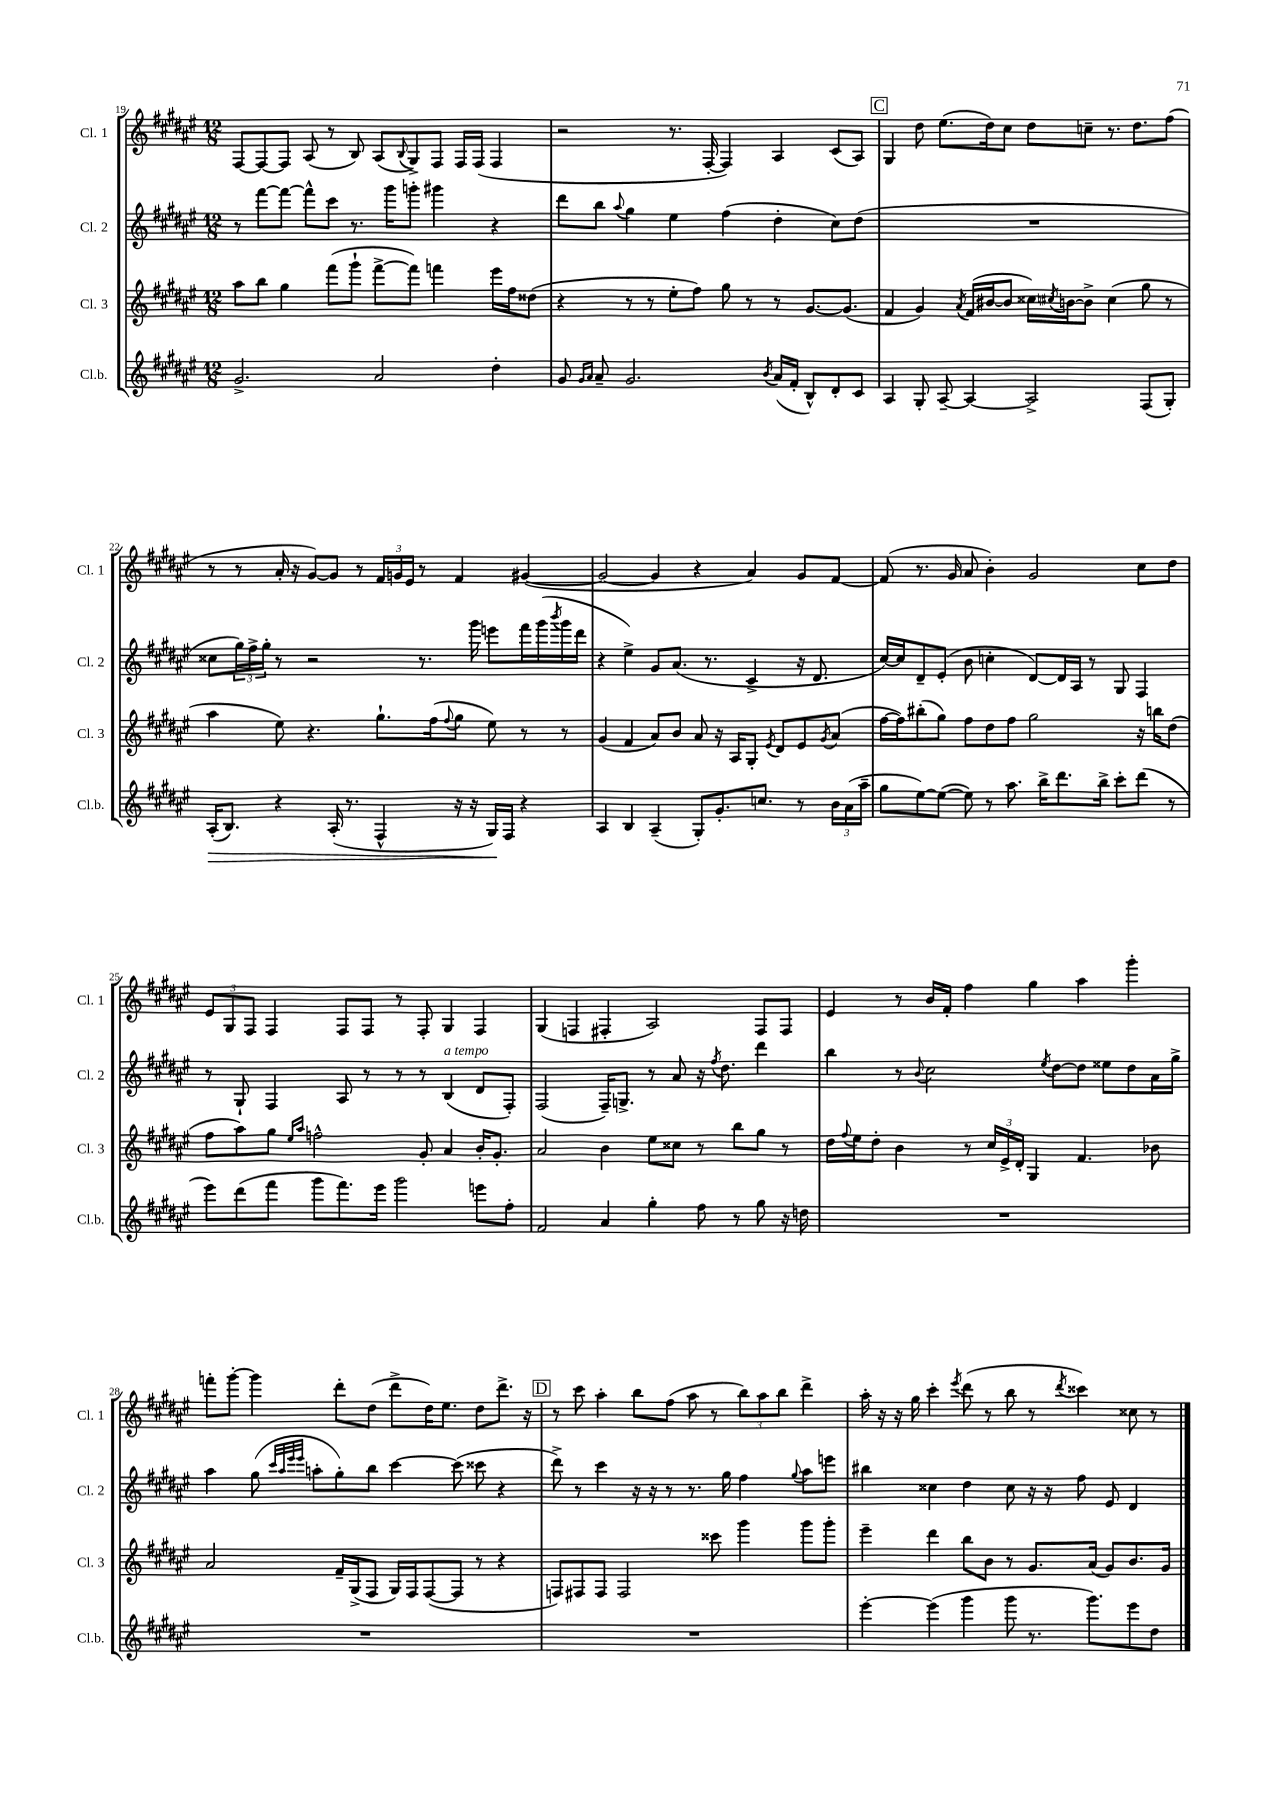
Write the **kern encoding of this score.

**kern	**kern	**kern	**kern
*staff4	*staff3	*staff2	*staff1
*clefG2	*clefG2	*clefG2	*clefG2
*k[f#c#g#d#a#e#]	*k[f#c#g#d#a#e#]	*k[f#c#g#d#a#e#]	*k[f#c#g#d#a#e#]
*M12/8	*M12/8	*M12/8	*M12/8
2.g#^	8aa#	8r	[8F#
.	8bb	[8fff#	8F#_
.	4gg#	8fff#_	8F#]
.	.	8fff#^^]	(8A#
.	(8fff#	8ccc#	8r
.	8ggg#`	8.r	8B)
2a#	[8fff#^	.	(8A#
.	.	16ggg#	.
.	.	.	8qqB
.	8fff#])	8ggg'	8G#^)
.	4fff	4ggg#	8F#
.	.	.	16F#
.	.	.	(16F#
4dd#'	16eee#	4r	4F#
.	16ff#	.	.
.	(8dd##	.	.
=	=	=	=
8g#	4r	8ddd#	2r
16qqg#	.	.	.
16qqa#	.	.	.
8a#~	.	8bb	.
.	.	8qqaa#	.
2.g#	8r	4gg#	.
.	8r	.	.
.	8ee#'	4ee#	8.r
.	8ff#)	.	.
.	.	.	[16F#'
.	8gg#	(4ff#	4F#])
.	8r	.	.
8qb	.	.	.
(16a#	8r	4dd#'	4A#
16f#'	.	.	.
8B^^)	[8.g#	.	.
8d#'	.	8cc#)	(8c#
.	(8.g#]	.	.
8c#	.	(8dd#	8A#)
=	=	=	=
4A#	4f#	1.r	4G#
8G#'	4g#)	.	8dd#
[8A#~	.	.	(8.ee#
.	8qa#	.	.
4A#_	(16f#	.	.
.	[16b#	.	16dd#)
.	8b#]	.	8cc#
2A#^]	16cc##)	.	8dd#
.	8qcc#	.	.
.	[16b	.	.
.	8b^]	.	8cc~
.	(4cc#	.	8.r
.	.	.	8.dd#
(8F#	8gg#	.	.
8G#')	8r	.	(8ff#
=	=	=	=
(16A#'	4aa#	8cc##	8r
8.B)	.	.	.
.	.	24gg#)	8r
.	.	24ff#^	.
.	.	24gg#'	.
4r	8ee#)	8r	16a#'
.	.	.	16r
.	4.r	2r	[8g#)
(16A#'	.	.	8g#]
8.r	.	.	.
.	.	.	8r
4F#^^	8.gg#`	.	24f#
.	.	.	24g
.	.	.	24e#
.	.	8.r	8r
.	(16ff#	.	.
.	8qqff#	.	.
16r	8gg#	.	4f#
16r	.	16ggg#	.
16G#)	8ee#)	8eee	.
16F#	.	.	.
4r	8r	16fff#	([4g#
.	.	(16ggg#	.
.	.	8qbbb	.
.	8r	16ggg#	.
.	.	16ddd#	.
=	=	=	=
4A#	(4g#	4r	2g#_
4B	4f#	4ee#^)	.
(4A#~	8a#)	8g#	4g#]
.	8b	(8.a#	.
8G#')	8a#	.	4r
.	.	8.r	.
8.g#'	16r	.	.
.	16A#	.	.
.	8G#'	4c#^	4a#)
8.cc	.	.	.
.	8qe#	.	.
.	8d#	.	.
8r	8e#	16r	8g#
.	.	8.d#	.
.	8qg#	.	.
24b	(8a#	.	[8f#
(24a#	.	.	.
24aa#~	.	.	.
=	=	=	=
8gg#	[16ff#	[16cc#)	(8f#]
.	16ff#])	16cc#]	.
[8ee#)	(8bb#'	8d#~	8.r
(8ee#_	8gg#)	(8e#'	.
.	.	.	16g#
8ee#])	8ff#	8b	8a#
8r	8dd#	4cc'	4b')
8.aa#	8ff#	.	.
.	2gg#	[8d#)	2g#
16bb^	.	.	.
8.ddd#	.	16d#]	.
.	.	16A#	.
.	.	8r	.
16bb^	.	.	.
8ccc#'	.	8G#	.
(8ddd#	16r	4F#	8cc#
.	16bb	.	.
8r	(8dd#	.	8dd#
=	=	=	=
8eee#)	8ff#	8r	12e#
.	.	.	12G#
(8ddd#	8aa#)	8G#`	.
.	.	.	12F#
8fff#	8gg#	4F#	4F#
.	16qqee#	.	.
.	16qqaa#	.	.
8ggg#	2ff^^	.	.
8.fff#)	.	8A#	8F#
.	.	8r	8F#
16eee#	.	.	.
2ggg#	.	8r	8r
.	8g#'	8r	8F#'
.	4a#	(4B	4G#
8eee	16b'	8d#	4F#
.	8.g#'	.	.
8ff#'	.	8F#')	.
=	=	=	=
2f#	2a#	(2F#	(4G#
.	.	.	4F
4a#	4b	16F#~)	4F#'
.	.	8.G^	.
4gg#'	8ee#	8r	2A#)
.	8cc##	8a#	.
8ff#	8r	16r	.
.	.	8qff#	.
.	.	8.dd#	.
8r	8bb	.	.
8gg#	8gg#	4ddd#	8F#
16r	8r	.	8F#
16dd	.	.	.
=	=	=	=
1.r	16dd#	4bb	4e#
.	8qqff#	.	.
.	16ee#	.	.
.	8dd#'	.	.
.	4b	8r	8r
.	.	8qqb	.
.	.	2cc#	16b
.	.	.	16f#'
.	8r	.	4ff#
.	24cc#	.	.
.	24e#^	.	.
.	24d#'	.	.
.	4G#	.	4gg#
.	.	8qee#	.
.	.	[8dd#	.
.	4.f#	8dd#]	4aa#
.	.	8ee##	.
.	.	8dd#	4ggg#'
.	8b-	16a#	.
.	.	16gg#^	.
=	=	=	=
1.r	2a#	4aa#	8fff'
.	.	.	[8ggg#'
.	.	(8gg#	4ggg#]
.	.	32qqccc#	.
.	.	32qqaa#	.
.	.	32qqeee#	.
.	.	32qqeee#	.
.	.	8aa'	.
.	16f#~	8gg#')	8ddd#'
.	(16G#^	.	.
.	8F#	8bb	(8dd#
.	16G#)	[4ccc#	8ddd#^
.	16F#	.	.
.	([8F#	.	16dd#)
.	.	.	8.ee#
.	8F#]	(8ccc#]	.
.	8r	8ccc##	8dd#
.	4r	4r	8.ddd#^
.	.	.	16r
=	=	=	=
1.r	8F)	8ddd#^)	8r
.	8F#	8r	8ccc#
.	8F#	4ccc#	4aa#'
.	2F#	.	.
.	.	16r	8bb
.	.	16r	.
.	.	8r	(8ff#
.	.	8.r	8aa#
.	8ccc##	.	8r
.	.	16gg#	.
.	4ggg#	4ff#	12bb)
.	.	.	12aa#
.	.	.	12bb
.	.	8qqgg#	.
.	8ggg#	8aa#	4ddd#^
.	8ggg#'	8eee	.
=	=	=	=
[4eee#'	4eee#~	4bb#	16aa#'
.	.	.	16r
.	.	.	16r
.	.	.	16gg#
(4eee#]	4ddd#	4cc##	4ccc#'
.	.	.	8qeee#
4ggg#	8bb	4dd#	(8ddd#
.	8b	.	8r
8ggg#	8r	8cc##	8bb
8.r	8.g#	16r	8r
.	.	16r	.
.	.	.	8qddd#
.	.	8ff#	4ccc##)
8.ggg#)	(16a#	.	.
.	8g#)	8e#	.
8eee#	8.b	4d#	8cc##
8dd#	.	.	8r
.	16g#	.	.
==	==	==	==
*-	*-	*-	*-
